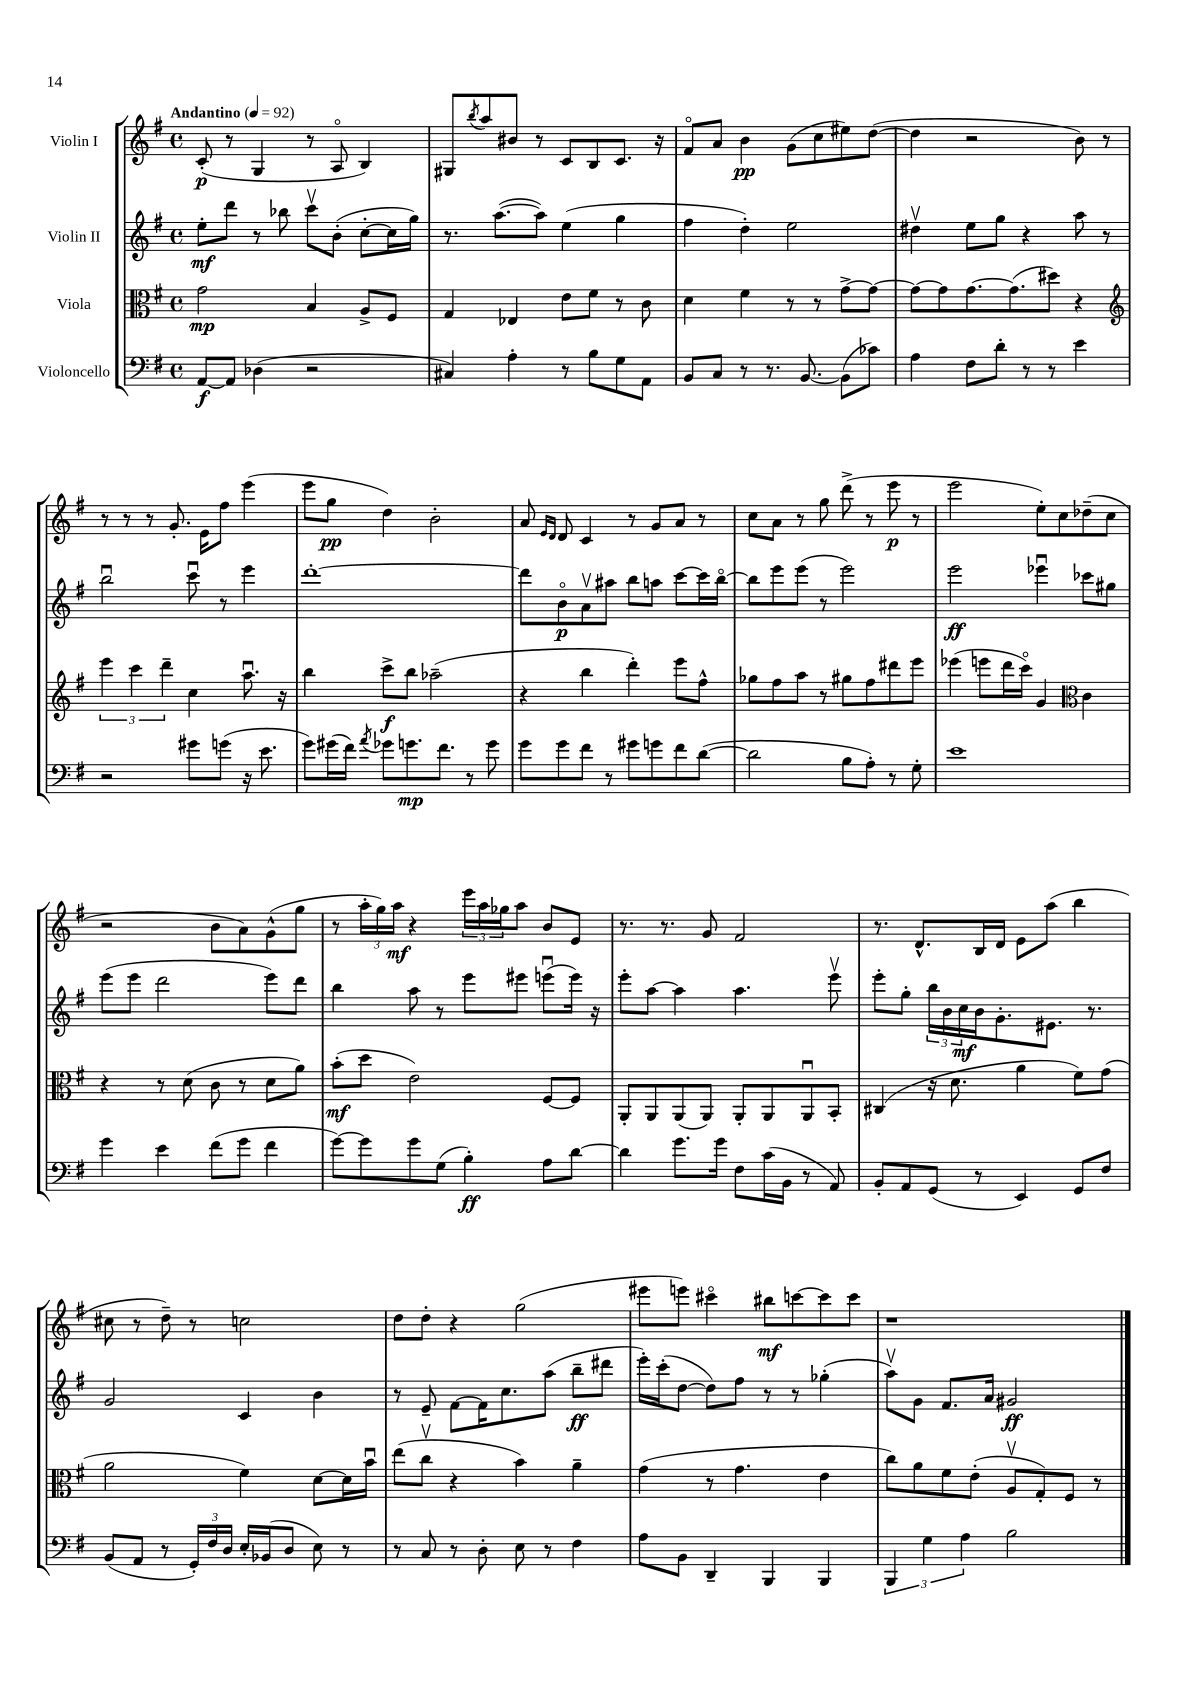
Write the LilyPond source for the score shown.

<<
\new StaffGroup <<
\new Staff = "s0" \with { instrumentName = "Violin I" } {
    \clef treble \key g \major \defaultTimeSignature \time 4/4 \tempo "Andantino" 4 = 92
    c'8-.\p( r8 g4 r8 a8\flageolet b4) |
    gis8 \acciaccatura { b''8 } a''8 bis'8 r8 c'8 b8 c'8. r16 |
    fis'8\flageolet a'8 b'4\pp g'8( c''8 eis''8) d''8~( |
    d''4 r2 b'8) r8 |
    r8 r8 r8 g'8.-. e'16 fis''8 e'''4( |
    e'''8 g''8\pp d''4) b'2-. |
    a'8 \grace { e'16 d'16 } d'8 c'4 r8 g'8 a'8 r8 |
    c''8 a'8 r8 g''8 d'''8->( r8 e'''8\p r8 |
    e'''2 e''8-.) c''8 des''8--( c''8 |
    r2 b'8 a'8) g'8-^( g''8 |
    r8 \tuplet 3/2 { a''16-. g''16) a''16\mf } r4 \tuplet 3/2 { e'''16 a''16 ges''16 } a''8 b'8 e'8 |
    r8. r8. g'8 fis'2 |
    r8. d'8.-^ b16 d'16 e'8 a''8( b''4 |
    cis''8 r8 d''8--) r8 c''2 |
    d''8 d''8-. r4 g''2( |
    eis'''8 e'''8) cis'''4\flageolet bis''8\mf c'''8~ c'''8 c'''8 |
    r1 \bar "|." |
}
\new Staff = "s1" \with { instrumentName = "Violin II" } {
    \clef treble \key g \major \defaultTimeSignature \time 4/4
    e''8-.\mf d'''8 r8 bes''8 c'''8\upbow b'8-.( c''8~-. c''16 g''16) |
    r8. a''8.~( a''8) e''4( g''4 |
    fis''4 d''4-.) e''2 |
    dis''4\upbow e''8 g''8 r4 a''8 r8 |
    b''2\downbow c'''8\downbow r8 e'''4 |
    d'''1~-. |
    d'''8 b'8\flageolet\p a'8\upbow ais''8 b''8 a''8 c'''8~ c'''16 b''16~\flageolet |
    b''8 e'''8 e'''8( r8 e'''2) |
    e'''2\ff ees'''4\downbow ces'''8 gis''8 |
    e'''8( e'''8 d'''2 e'''8) d'''8 |
    b''4 a''8 r8 e'''8 eis'''8 e'''8\downbow( e'''16) r16 |
    e'''8-. a''8~ a''4 a''4. e'''8\upbow |
    e'''8-. g''8-. \tuplet 3/2 { b''16 b'16 c''16\mf } b'16 g'8.-. eis'8. r8. |
    g'2 c'4 b'4 |
    r8 e'8-- fis'8~ fis'16 c''8. a''8( b''8--\ff dis'''8 |
    e'''16-.) c'''16-.( d''8~ d''8) fis''8 r8 r8 ges''4-.( |
    a''8\upbow) g'8 fis'8. a'16 gis'2\ff \bar "|." |
}
\new Staff = "s2" \with { instrumentName = "Viola" } {
    \clef alto \key g \major \defaultTimeSignature \time 4/4
    g'2\mp b4 a8-> fis8 |
    g4 ees4 e'8 fis'8 r8 c'8 |
    d'4 fis'4 r8 r8 g'8~-> g'8~ |
    g'8~ g'8 g'8.~ g'8.( dis''8) r4 |
    \clef treble \tuplet 3/2 { e'''4 c'''4 d'''4-- } c''4 a''8.\downbow r16 |
    b''4 c'''8->\f b''8 aes''2--( |
    r4 b''4 d'''4-.) e'''8 fis''8-^ |
    ges''8 fis''8 a''8 r8 gis''8 fis''8 dis'''8 e'''8 |
    ees'''4( e'''8 d'''16 c'''16\flageolet) g'4 \clef alto c'4 |
    r4 r8 d'8( c'8 r8 d'8 a'8) |
    b'8-.\mf( d''8 e'2) fis8~ fis8 |
    a,8-. a,8 a,8( a,8) a,8-. a,8 a,8\downbow b,8-. |
    cis4( r16 d'8. a'4 fis'8) g'8( |
    a'2 fis'4) d'8~ d'16 b'16\downbow |
    e''8( c''8\upbow r4 b'4) a'4-- |
    g'4( r8 g'4. e'4 |
    c''8) a'8 fis'8 e'8-.( a8\upbow g8-.) fis8 r8 \bar "|." |
}
\new Staff = "s3" \with { instrumentName = "Violoncello" } {
    \clef bass \key g \major \defaultTimeSignature \time 4/4
    a,8~\f a,8 des4( r2 |
    cis4) a4-. r8 b8 g8 a,8 |
    b,8 c8 r8 r8. b,8.~ b,8( ces'8) |
    a4 fis8 d'8-. r8 r8 e'4 |
    r2 gis'8 g'8( r16 e'8. |
    g'8) gis'16( fis'16) \acciaccatura { a'8 } ges'8 g'8.\mp fis'8. r8 g'8 |
    g'8 g'8 fis'8 r8 gis'8 g'8 fis'8 d'8~( |
    d'2 b8 a8-.) r8 g8-. |
    e'1 |
    g'4 e'4 fis'8( g'8 fis'4 |
    g'8~) g'8 g'8 g8( b4-.\ff) a8 d'8~ |
    d'4 g'8. g'16 fis8 c'16( b,16 r8 a,8) |
    b,8-. a,8 g,8( r8 e,4) g,8 fis8 |
    b,8( a,8 r8 \tuplet 3/2 { g,16-.) fis16 d16 } e16-. bes,16( d8 e8) r8 |
    r8 c8 r8 d8-. e8 r8 fis4 |
    a8 b,8 d,4-- b,,4 b,,4 |
    \tuplet 3/2 { b,,4 g4 a4 } b2 \bar "|." |
}
>>
>>
\layout { \context { \Score \remove "Bar_number_engraver" } }
